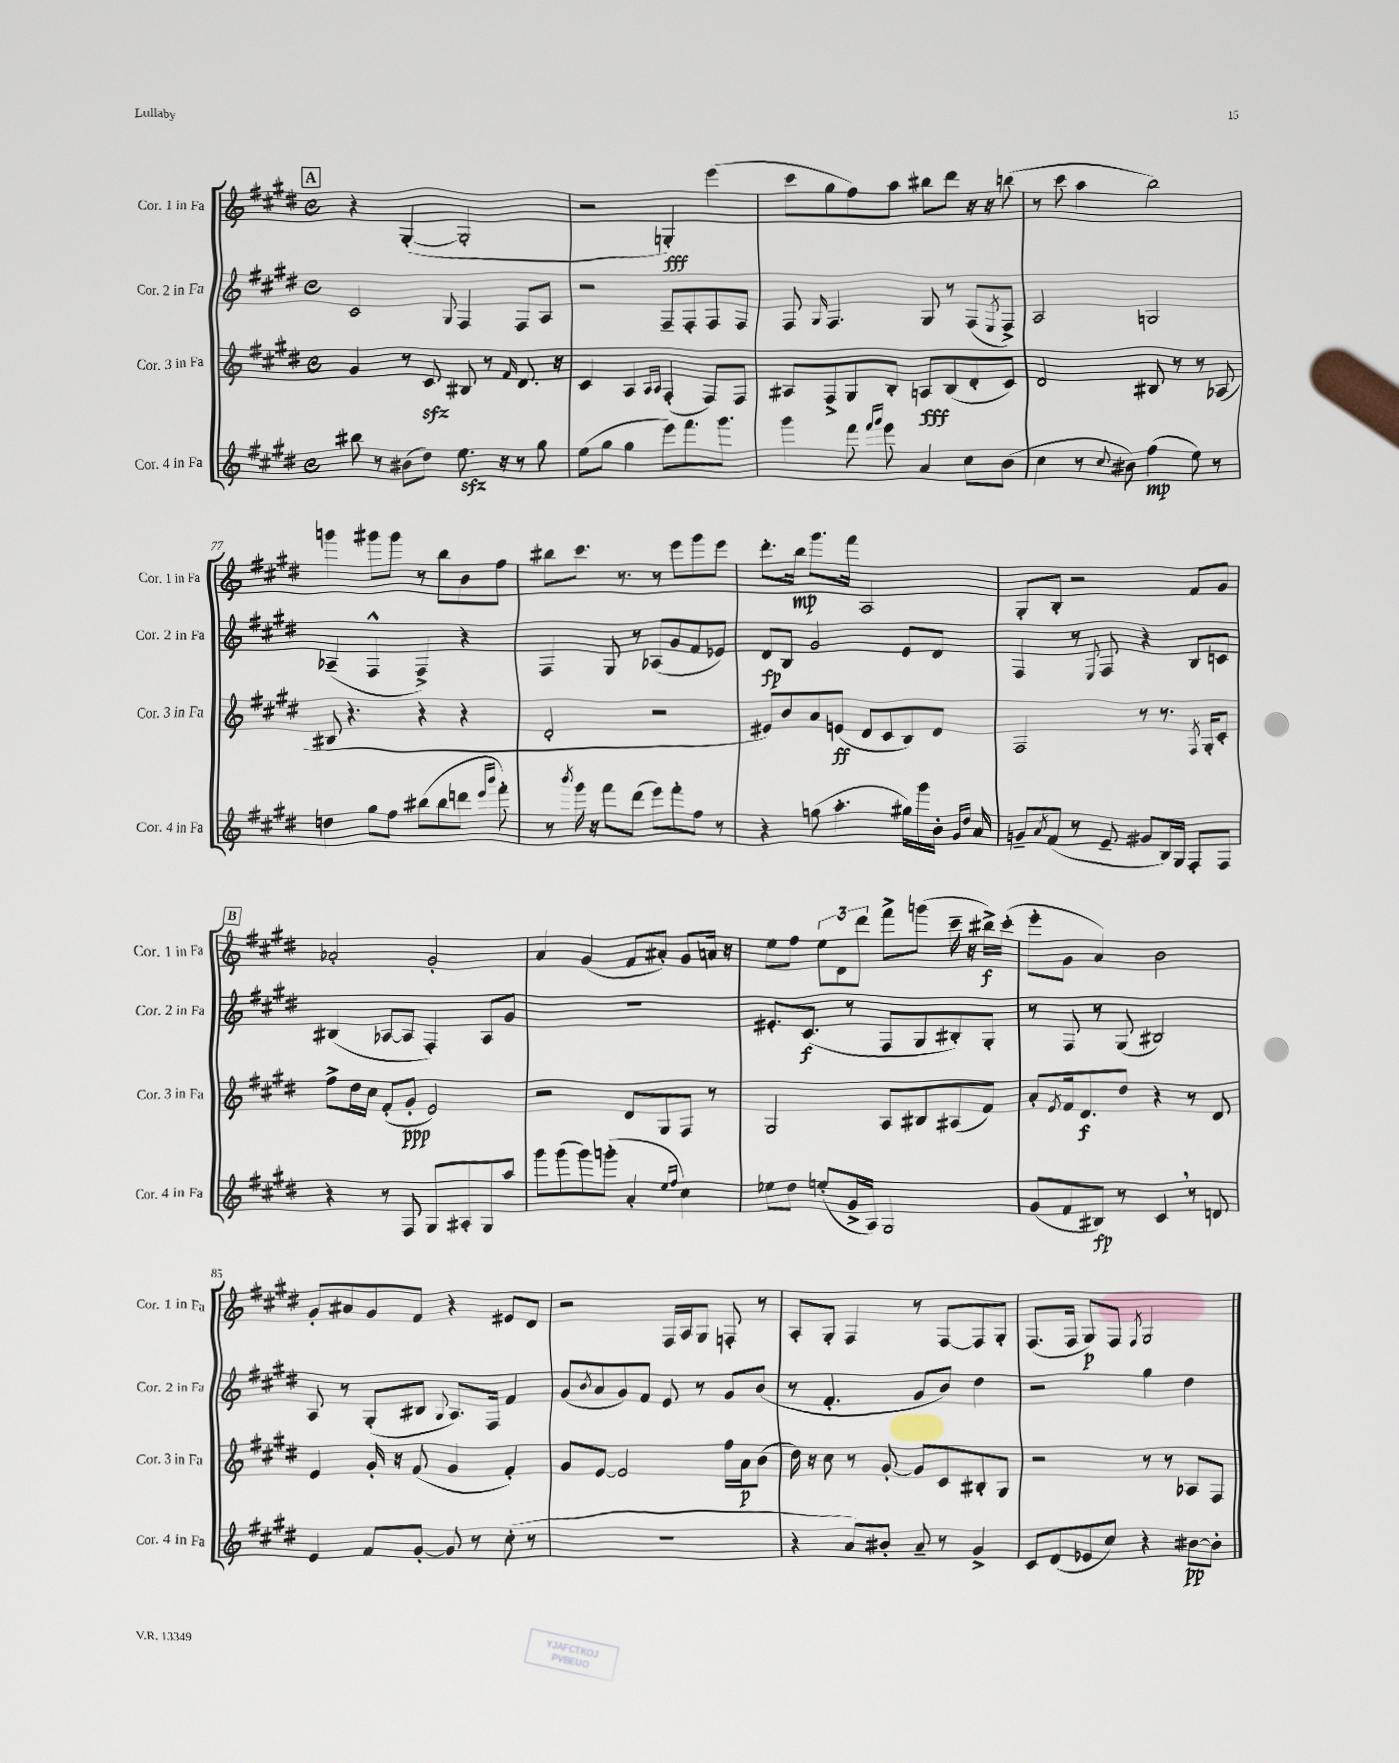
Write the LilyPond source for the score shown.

<<
\new StaffGroup <<
\new Staff = "s0" \with { instrumentName = "Cor. 1 in Fa" shortInstrumentName = "Cor. 1 in Fa" } {
    \clef treble \key e \major \defaultTimeSignature \time 4/4
    \mark \markup { \box "A" } r4 gis4~-.( gis2-. |
    r2 g4-.\fff) e'''4( |
    cis'''8 gis''8 fis''8) a''8 bis''8 dis'''8 r16 r16 b''8( |
    r8 cis'''8 a''4 b''2) |
    g'''4 gis'''8 gis'''8 r8 b''8 b'8 fis''8 |
    bis''8 cis'''8. r8. r8 e'''8 gis'''8 e'''8 |
    dis'''8.-. b''16\mp gis'''8. fis'''16 a2 |
    gis8-. b8-. r2 fis'8 gis'8 |
    \mark \markup { \box "B" } aes'2-. gis'2-. |
    a'4 gis'4( fis'8 ais'8-.) gis'8 a'16 r16 |
    e''8 fis''8 \tuplet 3/2 { e''8 dis'8 dis'''8 } fis'''8-> g'''8( cis'''16-- r16 bis''16->\f) cis'''16-.( |
    e'''8-. gis'8 a'4) b'2 |
    gis'8-. ais'8 gis'8 fis'8 r4 eis'8 dis'8 |
    r2 fis16 a16 gis8 f8-. r8 |
    a8-. gis8-. fis4 r8 fis8~ fis8 gis8-. |
    fis8.( fis16 gis8\p) fis8 \acciaccatura { fis8 } gis2 \bar "|." |
}
\new Staff = "s1" \with { instrumentName = "Cor. 2 in Fa" shortInstrumentName = "Cor. 2 in Fa" } {
    \clef treble \key e \major \defaultTimeSignature \time 4/4
    \mark \markup { \box "A" } cis'2 \appoggiatura { gis8 } fis4 fis8 a8 |
    r2 fis8-- fis8-. fis8 fis8 |
    fis8 \grace { gis16 } fis4. gis8 r8 fis8( \acciaccatura { e8 } fis8->) |
    a2 g2 |
    aes4--( fis4-^ fis4->) r4 |
    fis4 gis8 r8 aes8( gis'8 fis'8 ees'8) |
    dis'8\fp b8 gis'2 e'8 dis'8 |
    fis4 r8 \appoggiatura { e8 } fis8 r4 b8 c'8 |
    \mark \markup { \box "B" } bis4( aes8~ aes8 fis4-.) aes8 gis'8 |
    R1 |
    eis'8.-. cis'8.\f( r8 fis8 gis8 bis8-.) gis8-. |
    r8 fis8 r8 gis8( bis2) |
    a8 r8 gis8-.( bis8 \appoggiatura { gis8 } a8.) fis16 fis'4 |
    gis'8( \acciaccatura { b'8 } a'8 gis'8) fis'8 e'8 r8 gis'8 b'8( |
    r8 fis'4.-. gis'8 b'8) dis''4 |
    r2 gis''4 dis''4 \bar "|." |
}
\new Staff = "s2" \with { instrumentName = "Cor. 3 in Fa" shortInstrumentName = "Cor. 3 in Fa" } {
    \clef treble \key e \major \defaultTimeSignature \time 4/4
    \mark \markup { \box "A" } gis'4 r8 cis'8\sfz bis8 r8 \grace { fis'16 } dis'8. r16 |
    cis'4 a4 \grace { a16 a16 } fis4-.( fis8) fis8 |
    ais8 fis8-> gis8 b8-. a8\fff b8( dis'8-. cis'8) |
    dis'2 bis8 r8 r8 aes8( |
    bis8 r4. r4 r4 |
    dis'2-. r2 |
    eis'8) b'8 a'8 e'8\ff( dis'8 cis'8 b8) dis'8 |
    fis2 r8 r8. \acciaccatura { fis8 } gis16-. cis'8-. |
    \mark \markup { \box "B" } fis''8-> dis''16 cis''16 fis'8-.( gis'8-.\ppp e'2) |
    r2 dis'8 gis8 fis8 r8 |
    gis2 a8 bis8 ais8( fis'8) |
    a'8-. \acciaccatura { e'8 } fis'16 dis'8.\f dis''8 r4 r8 dis'8 |
    e'4 gis'16-. r16 fis'8( gis'4 fis'4-.) |
    gis'8 e'8~ e'2 fis''16 a'16\p b'8( |
    dis''16) r16 cis''8 r8 gis'8~-. gis'8 cis'8 bis8-. gis8 |
    r2 r8 r8 aes8 fis8 \bar "|." |
}
\new Staff = "s3" \with { instrumentName = "Cor. 4 in Fa" shortInstrumentName = "Cor. 4 in Fa" } {
    \clef treble \key e \major \defaultTimeSignature \time 4/4
    \mark \markup { \box "A" } bis''8 r8 bis'8( dis''8) e''8.\sfz r16 r8 gis''8 |
    e''8( gis''8 gis''4 e'''8) fis'''8. gis'''8. |
    gis'''4 fis'''8 \grace { fis'''16 gis'''16 } e'''8 a'4 cis''8 b'8( |
    cis''4 r8 \appoggiatura { cis''8 } bis'8) fis''4\mp( e''8) r8 |
    d''4 gis''8 fis''8 bis''8( bis''8 d'''8 \grace { e'''16 b'''16 } fis'''8-.) |
    r8 \acciaccatura { b'''8 } gis'''16 r16 fis'''8 dis'''8( e'''8) fis'''8-. fis''8 r8 |
    r4 g''8( a''4.-. gis''16) gis'''16 b'16-. \grace { gis'16 dis''16 } a'16 |
    g'8-- \acciaccatura { a'8 } fis'8( r8 e'8-- gis'8 b16) gis16 fis8-. fis8 |
    \mark \markup { \box "B" } r4 r8 fis8 gis8 ais8-. gis8 a''8 |
    gis'''8 gis'''8( gis'''8) g'''8-.( a'4-. \grace { e''16 fis''16 } cis''4) |
    ees''8 dis''8 e''8-.( gis'16-> a16) gis2 |
    gis'8( fis'8 bis8\fp) r8 cis'4 \breathe r8 d'8 |
    e'4 fis'8 gis'8~-. gis'8 r8 cis''8-.( r8 |
    R1 |
    r4 a'8) bis'8-. a'8-- r8 gis'4-> |
    cis'8 dis'8( ees'8 cis''8) r4 bis'8~\pp bis'8-. \bar "|." |
}
>>
>>
\layout { \context { \Score currentBarNumber = #73 } }
